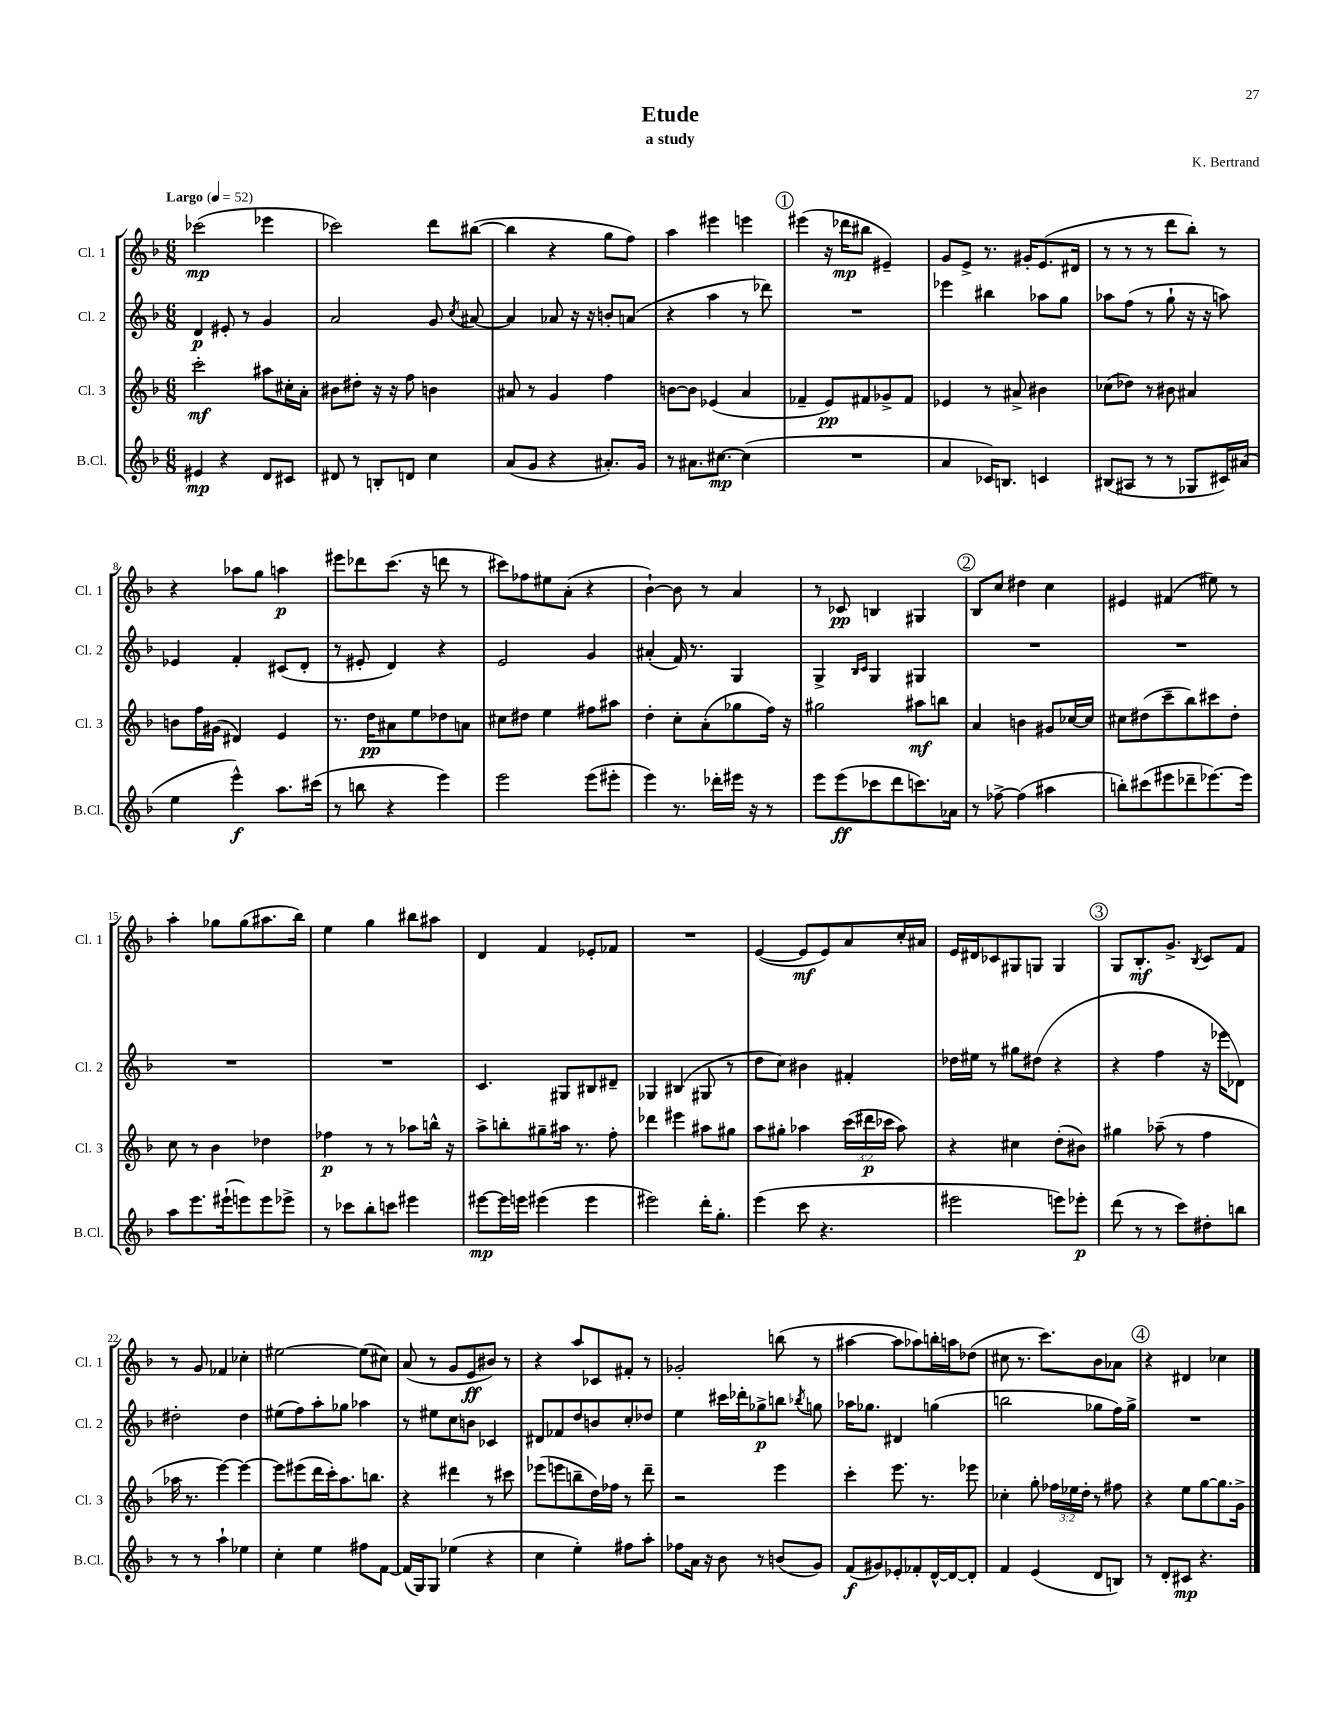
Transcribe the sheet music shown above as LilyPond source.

\header { title = "Etude" composer = "K. Bertrand" subtitle = "a study" }
<<
\new StaffGroup <<
\new Staff = "s0" \with { instrumentName = "Cl. 1" shortInstrumentName = "Cl. 1" } {
    \clef treble \key f \major \numericTimeSignature \time 6/8 \tempo "Largo" 4 = 52
    \autoBeamOff ces'''2\mp( ees'''4 |
    ces'''2) d'''8[ bis''8]~( |
    bis''4 r4 g''8[ f''8]) |
    a''4 eis'''4 e'''4 |
    \mark \markup { \circle "1" } eis'''4( r16 des'''16[\mp bis''8] eis'4--) |
    g'8[ e'8]-> r8. gis'16[-. e'8.( dis'16] |
    r8 r8 r8 d'''8[ bes''8]-.) r8 |
    r4 aes''8[ g''8] a''4\p |
    eis'''8[ des'''8 c'''8.]( r16 d'''8 r8 |
    cis'''8[) fes''8 eis''8 a'8]-.( r4 |
    bes'4~-!) bes'8 r8 a'4 |
    r8 ces'8\pp b4 gis4 |
    \mark \markup { \circle "2" } bes8[ c''8] dis''4 c''4 |
    eis'4 fis'4( eis''8) r8 |
    a''4-. ges''8[ ges''8( ais''8. bes''16]) |
    e''4 g''4 bis''8[ ais''8] |
    d'4 f'4 ees'8[-. fes'8] |
    R2. |
    e'4~( e'8[\mf e'8) a'8 c''16-. ais'16] |
    e'16[ dis'16 ces'8 gis8 g8] g4 |
    \mark \markup { \circle "3" } g8[ bes8.-.\mf g'8.]-> \acciaccatura { bes8 } c'8[ f'8] |
    r8 g'8 fes'4 ces''4-. |
    eis''2~ eis''8[( cis''8]) |
    a'8( r8 g'8[ e'8\ff bis'8]) r8 |
    r4 a''8[ ces'8 fis'8]-. r8 |
    ges'2-. b''8( r8 |
    ais''4~ ais''8[ aes''8) b''16-. a''16 des''8]( |
    cis''8 r8. c'''8.[) bes'8 aes'8] |
    \mark \markup { \circle "4" } r4 dis'4 ces''4 \bar "|." |
}
\new Staff = "s1" \with { instrumentName = "Cl. 2" shortInstrumentName = "Cl. 2" } {
    \clef treble \key f \major \numericTimeSignature \time 6/8
    \autoBeamOff d'4\p eis'8-. r8 g'4 |
    a'2 g'8 \acciaccatura { c''8 } ais'8~ |
    ais'4 aes'8 r16 r16 b'8[-. a'8]( |
    r4 a''4 r8 des'''8) |
    \mark \markup { \circle "1" } R2. |
    ees'''4 bis''4 aes''8[ g''8] |
    aes''8[ f''8]( r8 g''8-! r16 r16 a''8) |
    ees'4 f'4-. cis'8[( d'8]-. |
    r8 eis'8-. d'4) r4 |
    e'2 g'4 |
    ais'4-.( f'16) r8. g4 |
    g4-> \grace { bes16[ c'16] } g4 gis4 |
    \mark \markup { \circle "2" } R2. |
    R2. |
    R2. |
    R2. |
    c'4. gis8[ bis8 dis'8]-- |
    ges4 bis4( gis8 r8 |
    d''8[ c''8]) bis'4 fis'4-. |
    des''16[ eis''16] r8 gis''8[ dis''8]( r4 |
    \mark \markup { \circle "3" } r4 f''4 r16 ees'''16[ des'8]) |
    dis''2-. dis''4 |
    eis''8[( f''8) a''8-. ges''8] aes''4 |
    r8 eis''8[ c''8 b'8] ces'4 |
    dis'8[ fes'8 d''8 b'8 c''8-. des''8] |
    e''4 cis'''16[ des'''16-. ges''8->\p b''8] \acciaccatura { bes''8 } g''8 |
    aes''16[ ges''8.] dis'4 g''4( |
    b''2 ges''8[ f''16) ges''16]-> |
    \mark \markup { \circle "4" } R2. \bar "|." |
}
\new Staff = "s2" \with { instrumentName = "Cl. 3" shortInstrumentName = "Cl. 3" } {
    \clef treble \key f \major \numericTimeSignature \time 6/8 \override Staff.TupletNumber.text = #tuplet-number::calc-fraction-text
    \autoBeamOff c'''2-.\mf ais''8[ cis''16-. a'16]-. |
    bis'8[ dis''8]-. r16 r16 f''8 b'4 |
    ais'8 r8 g'4 f''4 |
    b'8[~ b'8] ees'4( a'4 |
    \mark \markup { \circle "1" } fes'4-- e'8[\pp) fis'8 ges'8-> fis'8] |
    ees'4 r8 ais'8-> bis'4 |
    ces''8[( des''8]) r8 bis'8 ais'4 |
    b'8[ f''16 gis'16]( dis'4) e'4 |
    r8. d''16[\pp ais'8 e''8 des''8 a'8] |
    cis''8[ dis''8] e''4 fis''8[ ais''8] |
    d''4-. c''8[-. a'8-.( ges''8 f''16]) r16 |
    gis''2 ais''8[\mf b''8] |
    \mark \markup { \circle "2" } a'4 b'4 gis'8[ ces''16~ ces''16] |
    cis''8[ dis''8( c'''8-- bes''8) cis'''8 dis''8]-. |
    c''8 r8 bes'4 des''4 |
    fes''4\p r8 r8 aes''8[ b''16]-^ r16 |
    a''8[-> b''8-. gis''8-- ais''16] r8. f''8-. |
    des'''4 eis'''4 ais''8[ gis''8] |
    a''8[ gis''8]-. aes''4 \tuplet 3/2 { c'''16[( dis'''16\p ces'''16] } aes''8) |
    r4 cis''4 d''8[-.( bis'8]) |
    \mark \markup { \circle "3" } gis''4 aes''8--( r8 f''4 |
    aes''16 r8. e'''4~) e'''4~ |
    e'''8[ eis'''8( d'''16 c'''16-.) a''8. b''8.] |
    r4 dis'''4 r8 cis'''8 |
    ees'''8[( e'''8 b''8-- d''16) fes''16] r8 d'''8-- |
    r2 e'''4 |
    c'''4-. e'''8. r8. ees'''8 |
    ces''4-. g''8-. \tuplet 3/2 { fes''16[ ees''16 d''16]-. } r8 fis''8 |
    \mark \markup { \circle "4" } r4 e''8[ g''8~ g''8. g'16]-> \bar "|." |
}
\new Staff = "s3" \with { instrumentName = "B.Cl." shortInstrumentName = "B.Cl." } {
    \clef treble \key f \major \numericTimeSignature \time 6/8
    \autoBeamOff eis'4\mp r4 d'8[ cis'8] |
    dis'8 r8 b8[-. d'8] c''4 |
    a'8[( g'8] r4 ais'8.[-.) g'16] |
    r8 ais'8.[ cis''8.]~\mp cis''4( |
    \mark \markup { \circle "1" } R2. |
    a'4 ces'16[) b8.] c'4 |
    bis8[( ais8] r8 r8 ges8[ cis'16) ais'16]( |
    e''4 e'''4-^\f) a''8.[ cis'''16]( |
    r8 b''8 r4 e'''4) |
    e'''2 e'''8[( eis'''8]-. |
    e'''4) r8. des'''16[-. eis'''16] r16 r8 |
    e'''8[ e'''8\ff( ces'''8 d'''8 c'''8.) aes'16] |
    \mark \markup { \circle "2" } r8 fes''8~-> fes''4( ais''4 |
    b''8[-.) cis'''8( eis'''8 des'''8-- ees'''8.~) ees'''16] |
    a''8[ e'''8. eis'''16-!( e'''8) e'''8 ees'''8]-> |
    r8 ces'''8[ bes''8-. c'''8] eis'''4 |
    eis'''8[~\mp eis'''16 e'''16] eis'''4( eis'''4 |
    eis'''2) d'''16[-. g''8.]-. |
    e'''4( c'''8 r4. |
    eis'''2 e'''8[) ees'''8]-.\p |
    \mark \markup { \circle "3" } d'''8( r8 r8 c'''8[) dis''8-. b''8] |
    r8 r8 a''4-! ees''4 |
    c''4-. e''4 fis''8[ f'8]~ |
    f'16[( g16) g8] ees''4( r4 |
    c''4 e''4-.) fis''8[ a''8]-. |
    fes''8[ a'16] r16 bes'8 r8 b'8[( g'8]) |
    f'8[\f( gis'8) ees'8-. fes'8-. d'16~-^ d'16~ d'8]-. |
    f'4 e'4( d'8[ b8]) |
    \mark \markup { \circle "4" } r8 d'8[-. cis'8]\mp r4. \bar "|." |
}
>>
>>
